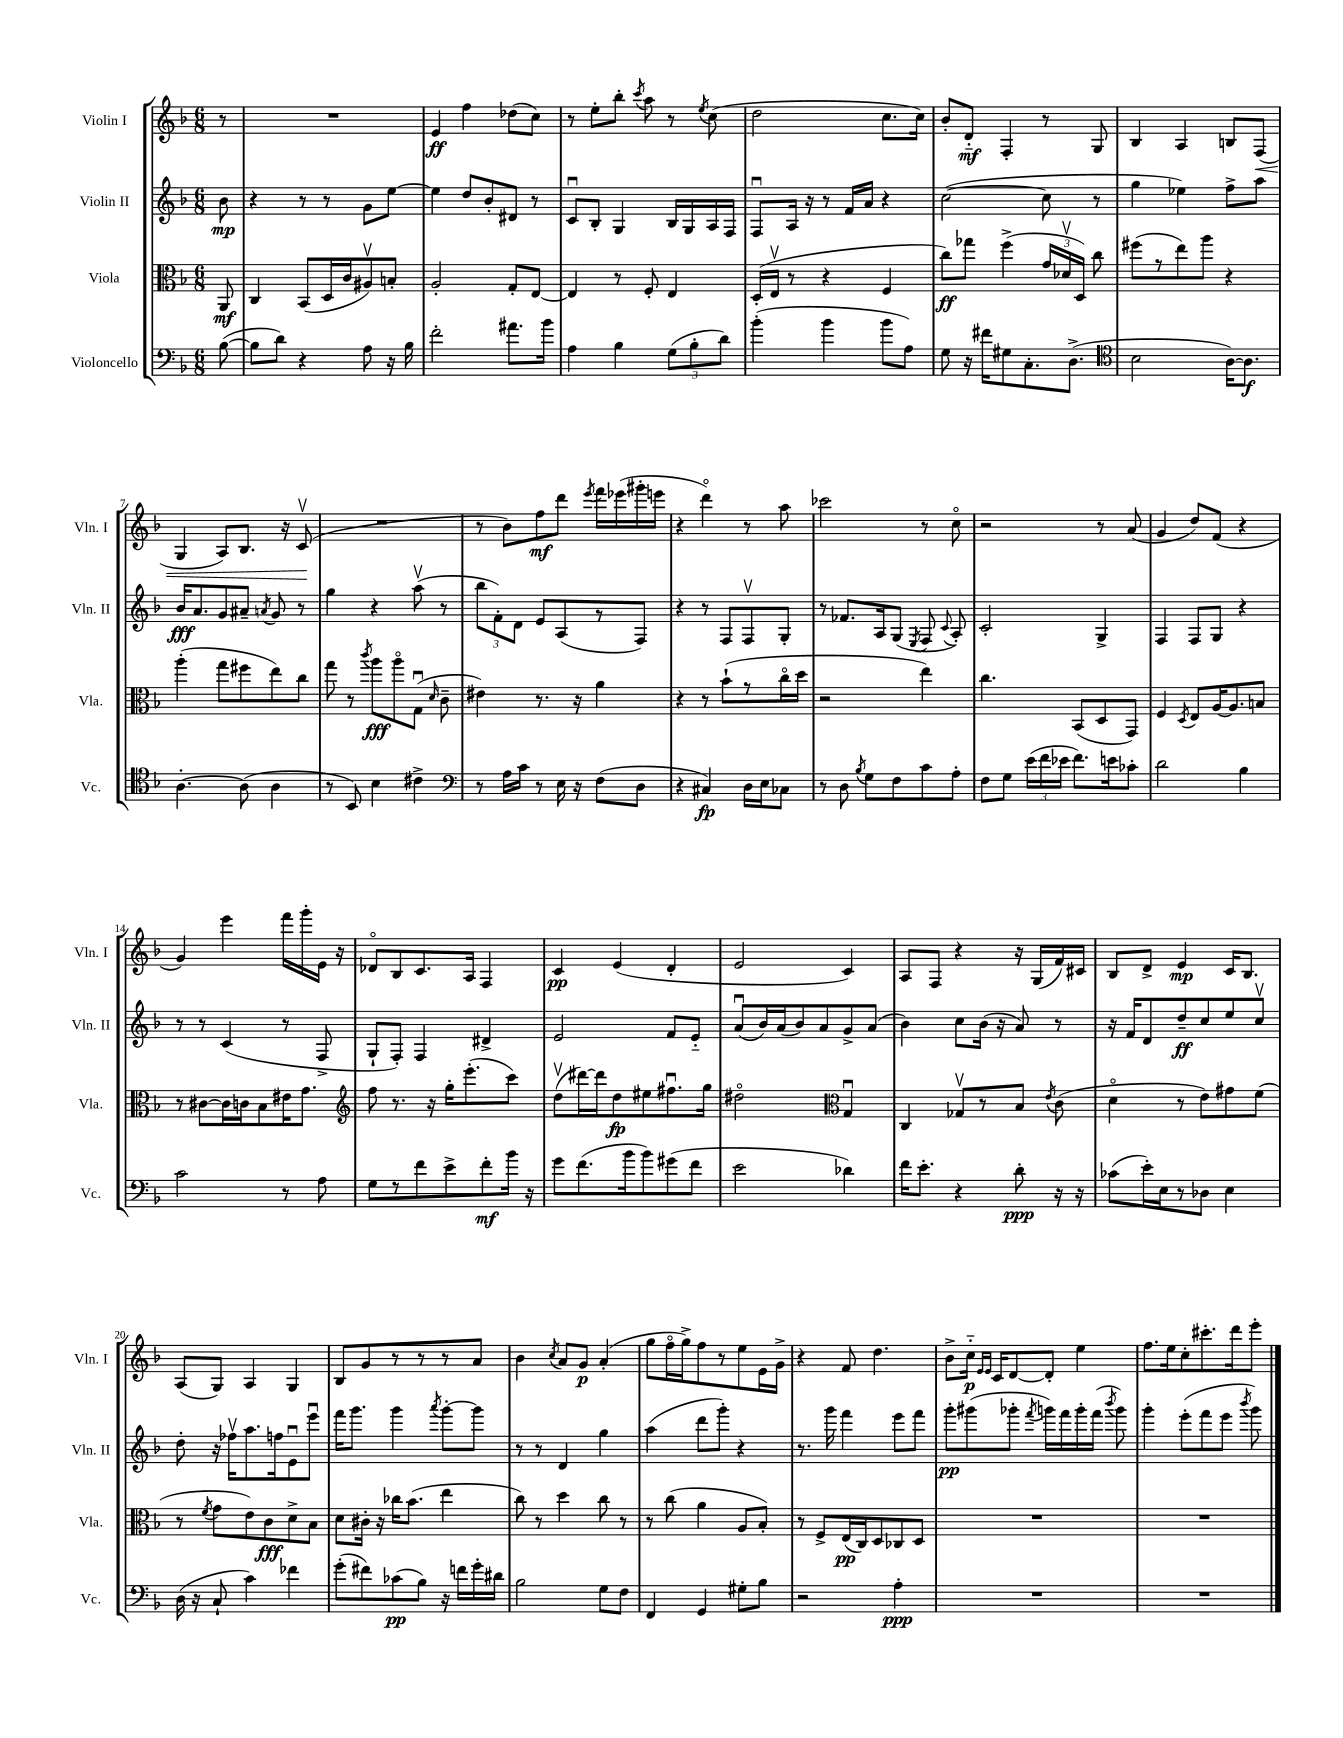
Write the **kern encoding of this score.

**kern	**kern	**kern	**kern
*staff4	*staff3	*staff2	*staff1
*clefF4	*clefC3	*clefG2	*clefG2
*k[b-]	*k[b-]	*k[b-]	*k[b-]
*M6/8	*M6/8	*M6/8	*M6/8
([8B-	8AA	8b-	8r
=	=	=	=
8B-]	4C	4r	2.r
8d)	.	.	.
4r	(8BB-	8r	.
.	16D	8r	.
.	16c	.	.
8A	8A#v)	8g	.
16r	8B'	[8ee	.
16B-	.	.	.
=	=	=	=
2f'	2A'	4ee]	4e
.	.	8dd	4ff
.	.	8b-'	.
8.a#	8G'	8d#	(8dd-
.	[8E	8r	8cc)
16b-	.	.	.
=	=	=	=
4A	4E]	8cu	8r
.	.	8B-'	8ee'
4B-	8r	4G	8bb-'
.	.	.	8qccc
.	8F'	.	8aa
(12G	4E	16B-	8r
.	.	16G	.
12B-'	.	.	.
.	.	.	8qee
.	.	16A	(8cc
12d)	.	.	.
.	.	16F	.
=	=	=	=
(4b-'	(16D'	8Fu	2dd
.	16Ev	.	.
.	8r	16A	.
.	.	16r	.
4b-	4r	8r	.
.	.	16f	.
.	.	16a	.
8b-	4F	4r	8.cc
8A)	.	.	.
.	.	.	16cc)
=	=	=	=
8G	8cc)	([2cc	8b-'
16r	8gg-	.	8d'~
16f#	.	.	.
8G#	(4ff^	.	4F'
8.C'	.	.	.
.	24g	8cc]	8r
.	24d-v	.	.
(8.D^	.	.	.
.	24D)	.	.
.	8cc	8r	8G
=	=	=	=
*clefC4	*	*	*
2B-	(8ff#	4gg	4B-
.	8r	.	.
.	8ee)	4ee-)	4A
.	8aa	.	.
[16A)	4r	8ff^	8B
8.A]	.	.	.
.	.	8aa	(8F
=	=	=	=
[4.A'	(4aa'	16b-	4G
.	.	8.a	.
.	8gg	8g	8A)
(8A]	8ff#	8a#~	8.B-
.	.	8qa	.
4A	8ee)	8g	.
.	.	.	16r
.	8cc	8r	(8cv
=	=	=	=
8r	8gg	4gg	2.r
8BB-)	8r	.	.
.	8qccc	.	.
4B-	8aa	4r	.
.	8aao	.	.
4c#^	(8Gu	(8aav	.
.	16qqd	.	.
.	8c~	8r	.
=	=	=	=
*clefF4	*	*	*
8r	4e#)	12bb-	8r
.	.	12f')	.
16A	.	.	8b-)
.	.	12d	.
16c	.	.	.
8r	8.r	8e	8ff
16E	.	(8A	8ddd
16r	16r	.	.
.	.	.	8qeee
(8F	4a	8r	16fff
.	.	.	(16eee-
8D	.	8F)	16ggg#'
.	.	.	16eee
=	=	=	=
4r	4r	4r	4r
4C#)	8r	8r	4dddo)
.	(8b-`	8F	.
16D	8r	8Fv	8r
16E	.	.	.
8C-	16cco	8G'	8aa
.	16dd	.	.
=	=	=	=
8r	2r	8r	2ccc-
8D	.	8.f-	.
8qB-	.	.	.
8G	.	.	.
.	.	16A	.
8F	.	(8G	.
.	.	8qE	.
8c	4ee)	8F	8r
.	.	8qqc	.
8A'	.	8A')	8cco
=	=	=	=
8F	4.cc	2c'	2r
8G	.	.	.
(24e	.	.	.
24f	.	.	.
24e-	.	.	.
8.f)	(8BB-	.	.
.	8D	4G^	8r
16e	.	.	.
8c-'	8GG)	.	(8a
=	=	=	=
2d	4F	4F	4g
.	8qD	.	.
.	8E	8F	8dd)
.	[16A	8G	(8f
.	8.A]	.	.
4B-	.	4r	4r
.	8B	.	.
=	=	=	=
2c	8r	8r	4g)
.	[8c#	8r	.
.	16c#]	(4c	4eee
.	16c	.	.
.	8B-	.	.
8r	16e#	8r	16fff
.	8.g	.	16ggg'
8A	.	8F^	16e
.	.	.	16r
=	=	=	=
*	*clefG2	*	*
8G	8ff	8G`	8d-o
8r	8.r	8F')	8B-
8f	.	4F	8.c
.	16r	.	.
8e^	16gg'	.	.
.	(8.eee'	.	16A
8f'	.	4d#^	4F
16b-	8ccc)	.	.
16r	.	.	.
=	=	=	=
8g	(8ddv	2e	4c
(8.f	[16ddd#)	.	.
.	16ddd#]	.	.
.	8dd	.	(4e
16b-	.	.	.
8b-)	8ee#	.	.
(8g#	8.ff#u	8f	4d'
8f	.	8e'~	.
.	16gg	.	.
=	=	=	=
2e	2dd#o	(8au	2e
.	.	16b-)	.
.	.	(16a	.
.	.	8b-)	.
.	.	8a	.
*	*clefC3	*	*
4d-)	4Gu	8g^	4c)
.	.	(8a	.
=	=	=	=
16f	4C	4b-)	8A
8.e'	.	.	.
.	.	.	8F
4r	8G-v	8cc	4r
.	8r	(16b-	.
.	.	16r	.
8d'	8B-	8a)	16r
.	.	.	(16G
.	8qe	.	.
16r	(8c	8r	16f)
16r	.	.	16c#
=	=	=	=
(8c-	4do	16r	8B-
.	.	16f	.
16e')	.	8d	8d^
16E	.	.	.
8r	8r	8dd~	4e
8D-	8e)	8cc	.
4E	8g#	8ee	16c
.	.	.	8.B-
.	(8f	8ccv	.
=	=	=	=
(16D	8r	8dd'	(8A
16r	.	.	.
.	8qf	.	.
8C`	8g	16r	8G)
.	.	16ff-v	.
4c)	8e)	8.aa	4A
.	8c	.	.
.	.	16ff	.
4f-	8d^	8eu	4G
.	8B-	8eeeu	.
=	=	=	=
(8g'	8d	16fff	8B-
.	.	8.ggg	.
8f#)	16c#'	.	8g
.	16r	.	.
(8c-	16cc-	4ggg	8r
.	(8.b-	.	.
8B-)	.	.	8r
.	.	8qaaa	.
16r	4ee	[8ggg'	8r
16f	.	.	.
16g'	.	8ggg]	8a
16d#	.	.	.
=	=	=	=
2B-	8cc)	8r	4b-
.	8r	8r	.
.	.	.	8qcc
.	4dd	4d	8a
.	.	.	8g
8G	8cc	4gg	(4a'
8F	8r	.	.
=	=	=	=
4FF	8r	(4aa	8gg
.	(8cc	.	16ffo
.	.	.	16gg^)
4GG	4a	8ddd	8ff
.	.	8ggg')	8r
8G#'	8A	4r	8ee
8B-	8B-')	.	16e
.	.	.	16g^
=	=	=	=
2r	8r	8.r	4r
.	8F^	.	.
.	.	16ggg	.
.	(16E	4fff	8f
.	16C)	.	.
.	8D	.	4.dd
4A'	8C-	8eee	.
.	8D	8fff	.
=	=	=	=
2.r	2.r	8ggg'	8b-^
.	.	(8ggg#	16cc'~
.	.	.	16qqe
.	.	.	16qqe
.	.	.	16c
.	.	8ggg-'	[8d
.	.	8qfff	.
.	.	16ggg)	8d']
.	.	16fff	.
.	.	16ggg'	4ee
.	.	(16fff	.
.	.	8qbbb-	.
.	.	8ggg)	.
=	=	=	=
2.r	2.r	4ggg'	8.ff
.	.	.	16ee
.	.	(8eee'	8cc'
.	.	8fff	8.ccc#'
.	.	8eee	.
.	.	.	16ddd
.	.	8qbbb-	.
.	.	8ggg)	8eee'
==	==	==	==
*-	*-	*-	*-
